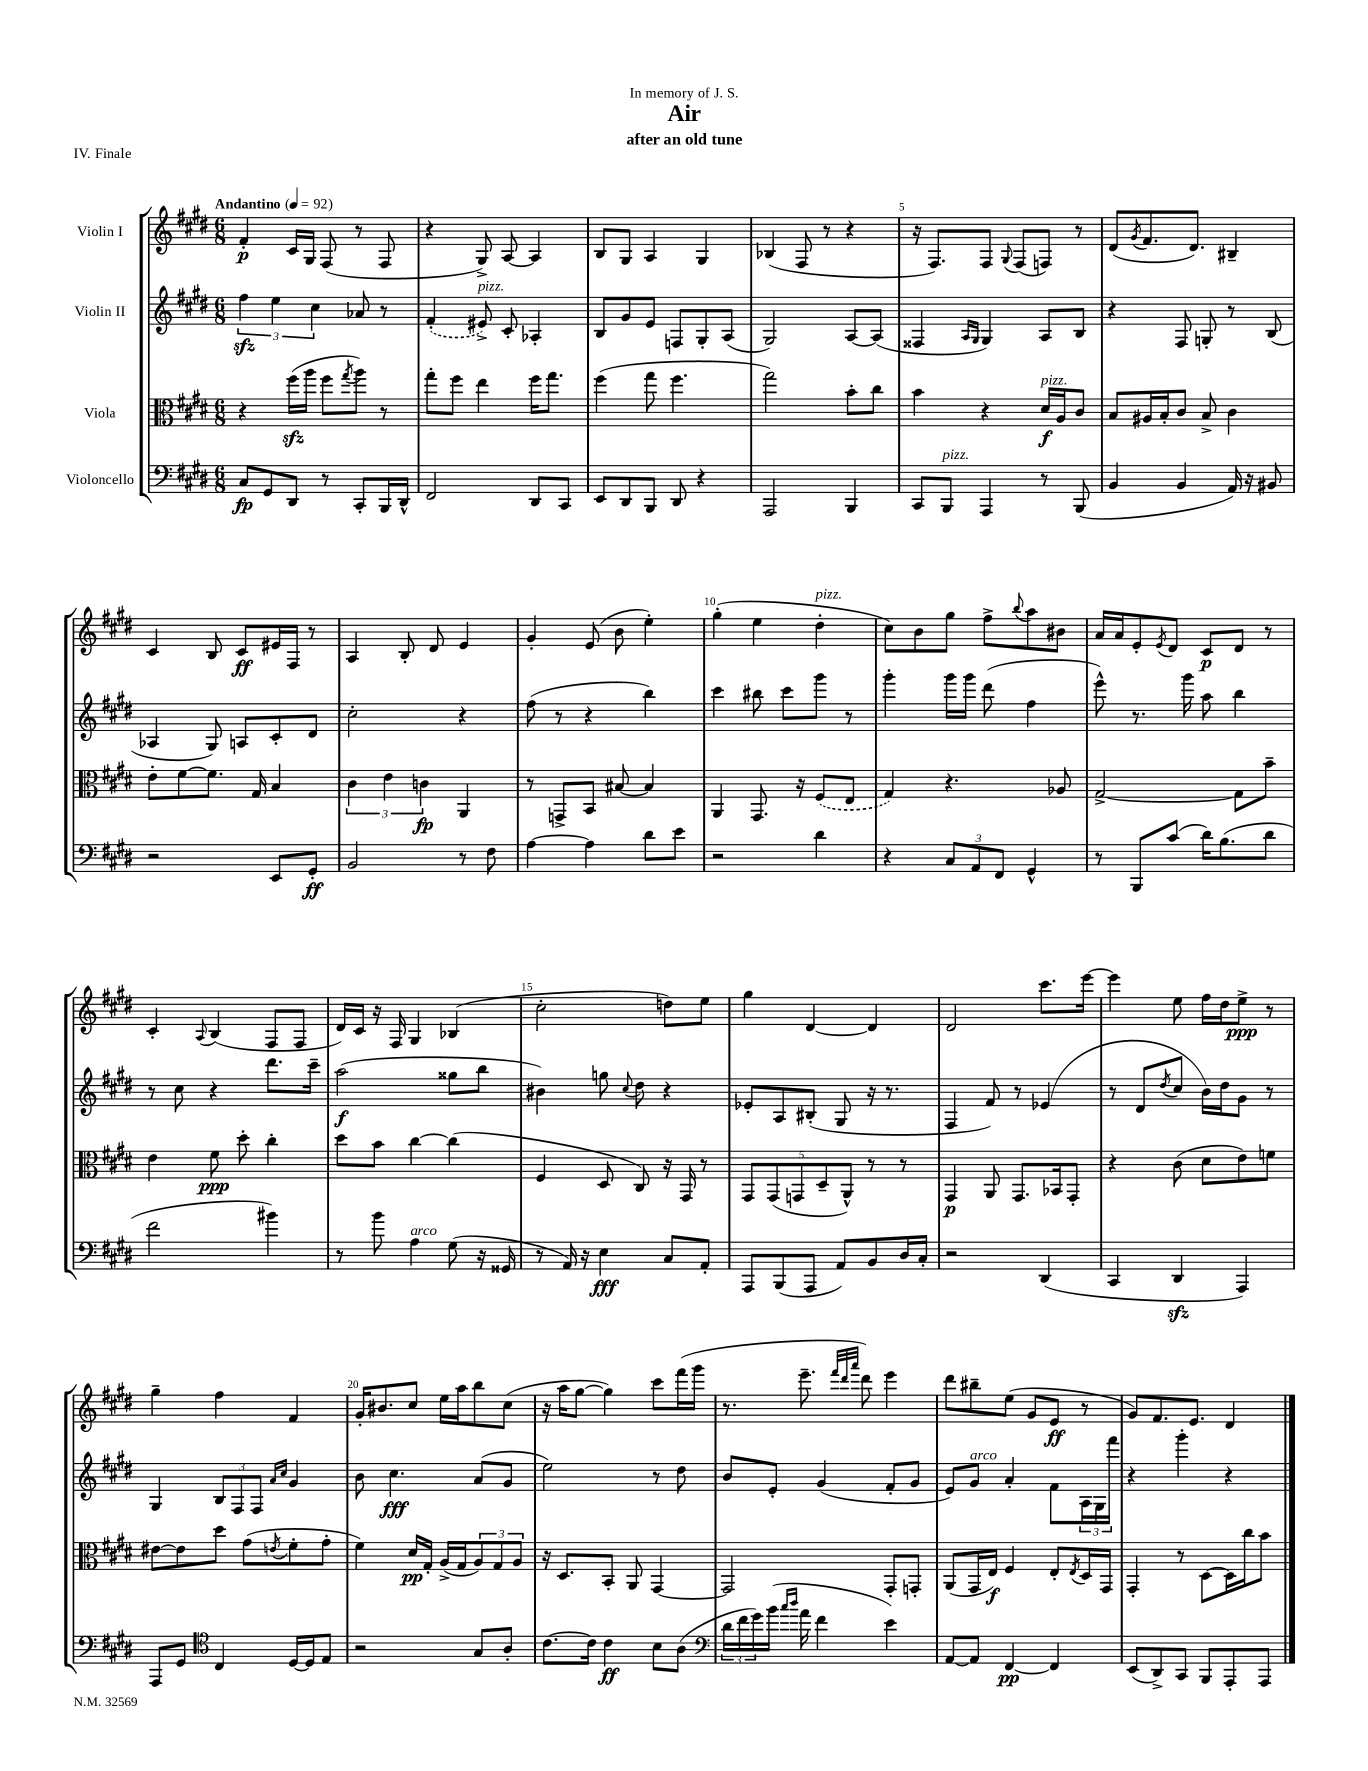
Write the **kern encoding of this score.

**kern	**dynam	**kern	**dynam	**kern	**dynam	**kern	**dynam
*part4	*part4	*part3	*part3	*part2	*part2	*part1	*part1
*staff4	*staff4	*staff3	*staff3	*staff2	*staff2	*staff1	*staff1
*I"Violoncello	*	*I"Viola	*	*I"Violin II	*	*I"Violin I	*
*clefF4	*	*clefC3	*	*clefG2	*	*clefG2	*
*k[f#c#g#d#]	*	*k[f#c#g#d#]	*	*k[f#c#g#d#]	*	*k[f#c#g#d#]	*
*M6/8	*	*M6/8	*	*M6/8	*	*M6/8	*
*MM92	*	*MM92	*	*MM92	*	*MM92	*
=1	=1	=1	=1	=1	=1	=1	=1
!	!	!	!	!	!	!LO:TX:a:B:t=Andantino	!
8C#/L	fp	4r	.	6ff#zz\	.	4f#'/	p
8GG#/	.	.	.	.	.	.	.
.	.	.	.	6ee\	.	.	.
8DD#/J	.	(16ff#zz\LL	.	.	.	16c#/LL	.
.	.	16aa\JJ	.	.	.	16G#/JJ	.
.	.	.	.	6cc#\	.	.	.
8r	.	8ff#\L	.	.	.	(8F#/	.
.	.	8qgg#/	.	.	.	.	.
8CC#'/L	.	8aa\J)	.	8a-X/	.	8r	.
16BBB/L	.	8r	.	8r	.	8F#/	.
16DD#^^/JJ	.	.	.	.	.	.	.
=2	=2	=2	=2	=2	=2	=2	=2
2FF#/	.	8gg#'\L	.	(4f#'/	.	4r	.
.	.	8ff#\J	.	.	.	.	.
!	!	!	!	!LO:TX:a:i:t=pizz.	!	!	!
.	.	4ee\	.	8e#X^/)	.	8G#^/)	.
.	.	.	.	8c#'/	.	[8A/	.
8DD#/L	.	16ff#\KL	.	4A-X'/	.	4A/]	.
.	.	8.gg#\J	.	.	.	.	.
8CC#/J	.	.	.	.	.	.	.
=3	=3	=3	=3	=3	=3	=3	=3
8EE/L	.	(4ff#\	.	8B/L	.	8B/L	.
8DD#/	.	.	.	8g#/	.	8G#/J	.
8BBB/J	.	8gg#\	.	8e/J	.	4A/	.
8DD#/	.	4.ff#\	.	8Fn/L	.	.	.
4r	.	.	.	8G#'/	.	4G#/	.
.	.	.	.	(8A/J	.	.	.
=4	=4	=4	=4	=4	=4	=4	=4
2AAA/	.	2gg#\)	.	2G#/)	.	(4B-X/	.
.	.	.	.	.	.	8F#/	.
.	.	.	.	.	.	8r	.
4BBB/	.	8b'\L	.	[8A/L	.	4r	.
.	.	8cc#\J	.	(8A/J]	.	.	.
=5	=5	=5	=5	=5	=5	=5	=5
8CC#/L	.	4b\	.	4F##X/	.	16r	.
.	.	.	.	.	.	8.F#/L)	.
!LO:TX:a:i:t=pizz.	!	!	!	!	!	!	!
8BBB/J	.	.	.	.	.	.	.
.	.	.	.	16qqA/LL	.	.	.
.	.	.	.	16qqG#/JJ	.	.	.
4AAA/	.	4r	.	4G#/)	.	8F#/J	.
.	.	.	.	.	.	8qqG#/	.
.	.	.	.	.	.	(8F#/L	.
!	!	!LO:TX:a:i:t=pizz.	!	!	!	!	!
8r	.	16d#/LL	f	8A/L	.	8Fn/J)	.
.	.	16A/J	.	.	.	.	.
(8BBB/	.	8c#/J	.	8B/J	.	8r	.
=6	=6	=6	=6	=6	=6	=6	=6
4BB/	.	8B/L	.	4r	.	(8d#/L	.
.	.	.	.	.	.	8qg#/	.
.	.	16A#X/L	.	.	.	8.f#/	.
.	.	16B'/J	.	.	.	.	.
4BB/	.	8c#/J	.	8F#/	.	.	.
.	.	.	.	.	.	8.d#/J)	.
.	.	8B^/	.	8Gn'/	.	.	.
16AA/)	.	4c#\	.	8r	.	4B#X~/	.
16r	.	.	.	.	.	.	.
8BB#X/	.	.	.	(8B/	.	.	.
!!LO:LB:g=z
=7	=7	=7	=7	=7	=7	=7	=7
2r	.	8e'\L	.	4A-X/	.	4c#/	.
.	.	[8f#\	.	.	.	.	.
.	.	8.f#\J]	.	8G#/)	.	8B/	.
.	.	.	.	8An/L	.	8c#/L	ff
.	.	16G#/	.	.	.	.	.
8EE/L	.	4B/	.	8c#'/	.	16e#X/L	.
.	.	.	.	.	.	16F#/JJ	.
8GG#'/J	ff	.	.	8d#/J	.	8r	.
=8	=8	=8	=8	=8	=8	=8	=8
2BB/	.	6c#\	.	2cc#'\	.	4A/	.
.	.	6e\	.	.	.	.	.
.	.	.	.	.	.	8B'/	.
.	.	6cn\	fp	.	.	.	.
.	.	.	.	.	.	8d#/	.
8r	.	4AA/	.	4r	.	4e/	.
8F#\	.	.	.	.	.	.	.
=9	=9	=9	=9	=9	=9	=9	=9
[4A\	.	8r	.	(8ff#\	.	4g#'/	.
.	.	8GGn^/L	.	8r	.	.	.
4A\]	.	8BB/J	.	4r	.	(8e/	.
.	.	[8B#X/	.	.	.	8b\	.
8d#\L	.	4B#/]	.	4bb\)	.	4ee'\)	.
8e\J	.	.	.	.	.	.	.
=10	=10	=10	=10	=10	=10	=10	=10
2r	.	4AA/	.	4ccc#\	.	(4gg#'\	.
.	.	8.GG#/	.	8bb#X\	.	4ee\	.
.	.	.	.	8ccc#\L	.	.	.
.	.	16r	.	.	.	.	.
!	!	!	!	!	!	!LO:TX:a:i:t=pizz.	!
4d#\	.	(8F#/L	.	8ggg#\J	.	4dd#'\	.
.	.	8E/J	.	8r	.	.	.
=11	=11	=11	=11	=11	=11	=11	=11
4r	.	4G#/)	.	4ggg#'\	.	8cc#\L)	.
.	.	.	.	.	.	8b\	.
12C#/L	.	4.r	.	16ggg#\LL	.	8gg#\J	.
.	.	.	.	16ggg#\JJ	.	.	.
12AA/	.	.	.	.	.	.	.
.	.	.	.	(8ddd#\	.	8ff#^\L	.
12FF#/J	.	.	.	.	.	.	.
.	.	.	.	.	.	8qqbb/	.
4GG#^^/	.	.	.	4ff#\	.	8aa\	.
.	.	8A-X/	.	.	.	8b#X\J	.
=12	=12	=12	=12	=12	=12	=12	=12
8r	.	[2G#^/	.	8eee^^\)	.	16a/LL	.
.	.	.	.	.	.	16a/J	.
8BBB/L	.	.	.	8.r	.	8e'/	.
.	.	.	.	.	.	8qe/	.
(8c#/J	.	.	.	.	.	8d#/J	.
.	.	.	.	16ggg#\	.	.	.
16d#\KL)	.	.	.	8aa\	.	8c#/L	p
(8.B\	.	.	.	.	.	.	.
.	.	8G#\L]	.	4bb\	.	8d#/J	.
8d#\J	.	8b~\J	.	.	.	8r	.
!!LO:LB:g=z
=13	=13	=13	=13	=13	=13	=13	=13
2f#\	.	4e\	.	8r	.	4c#'/	.
.	.	.	.	8cc#\	.	.	.
.	.	.	.	.	.	8qqA/	.
.	.	8f#\	ppp	4r	.	(4B/	.
.	.	8dd#'\	.	.	.	.	.
4b#X\)	.	4cc#'\	.	8.ddd#\L	.	8F#/L	.
.	.	.	.	.	.	8F#/J	.
.	.	.	.	16ccc#~\Jk	.	.	.
=14	=14	=14	=14	=14	=14	=14	=14
8r	.	8dd#\L	.	(2aa\	f	16d#/LL)	.
.	.	.	.	.	.	16c#/JJ	.
8b\	.	8b\J	.	.	.	16r	.
.	.	.	.	.	.	16F#/	.
!LO:TX:a:i:t=arco	!	!	!	!	!	!	!
4A\	.	[4cc#\	.	.	.	4G#/	.
(8G#\	.	(4cc#\]	.	8gg##X\L	.	(4B-X/	.
16r	.	.	.	8bb\J	.	.	.
16GG##X/	.	.	.	.	.	.	.
=15	=15	=15	=15	=15	=15	=15	=15
8r	.	4F#/	.	4b#X\)	.	2cc#'\	.
16AA/)	.	.	.	.	.	.	.
16r	.	.	.	.	.	.	.
4E\	fff	8D#/	.	8ggn\	.	.	.
.	.	.	.	8qqcc#/	.	.	.
.	.	8C#/)	.	8dd#\	.	.	.
8C#/L	.	16r	.	4r	.	8ddn\L)	.
.	.	16GG#/	.	.	.	.	.
8AA'/J	.	8r	.	.	.	8ee\J	.
=16	=16	=16	=16	=16	=16	=16	=16
8AAA/L	.	10GG#/L	.	8e-X'/L	.	4gg#\	.
.	.	(10GG#/	.	.	.	.	.
(8BBB/	.	.	.	8A/	.	.	.
.	.	10GGn/	.	.	.	.	.
8AAA/J	.	.	.	(8B#X'/J	.	[4d#/	.
.	.	10D#~/	.	.	.	.	.
8AA/L)	.	.	.	8G#/	.	.	.
.	.	10AA^^/J)	.	.	.	.	.
8BB/	.	8r	.	16r	.	4d#/]	.
.	.	.	.	8.r	.	.	.
16D#/L	.	8r	.	.	.	.	.
16C#'/JJ	.	.	.	.	.	.	.
=17	=17	=17	=17	=17	=17	=17	=17
2r	.	4GG#/	p	4F#/	.	2d#/	.
.	.	8AA/	.	8f#/)	.	.	.
.	.	8.GG#/L	.	8r	.	.	.
(4DD#/	.	.	.	(4e-X/	.	8.ccc#\L	.
.	.	16BB-X/k	.	.	.	.	.
.	.	8GG#'/J	.	.	.	.	.
.	.	.	.	.	.	[16eee\Jk	.
=18	=18	=18	=18	=18	=18	=18	=18
4CC#/	.	4r	.	8r	.	4eee\]	.
.	.	.	.	8d#/L	.	.	.
.	.	.	.	8qdd#/	.	.	.
4DD#zz/	.	(8c#\	.	8cc#/J	.	8ee\	.
.	.	8d#\L	.	16b\LL)	.	16ff#\LL	.
.	.	.	.	16dd#\J	.	16dd#\J	.
4AAA/)	.	8e\)	.	8g#\J	.	8ee^\J	ppp
.	.	8fn\J	.	8r	.	8r	.
!!LO:LB:g=z
=19	=19	=19	=19	=19	=19	=19	=19
8AAA/L	.	[8e#X\L	.	4G#/	.	4gg#~\	.
8GG#/J	.	8e#\]	.	.	.	.	.
*clefC4	*	*	*	*	*	*	*
4C#/	.	8dd#\J	.	12B/L	.	4ff#\	.
.	.	.	.	12F#/	.	.	.
.	.	(8g#\L	.	.	.	.	.
.	.	.	.	12F#/J	.	.	.
.	.	.	.	16qqa/LL	.	.	.
.	.	8qen/	.	16qqcc#/JJ	.	.	.
[16D#/LL	.	8f#'\	.	4g#/	.	4f#/	.
16D#/J]	.	.	.	.	.	.	.
8E/J	.	8g#'\J	.	.	.	.	.
=20	=20	=20	=20	=20	=20	=20	=20
2r	.	4f#\)	.	8b\	.	16g#'/KL	.
.	.	.	.	.	.	8.b#X/	.
.	.	.	.	4.cc#\	fff	.	.
.	.	16d#/LL	pp	.	.	8cc#/J	.
.	.	16G#'/JJ	.	.	.	.	.
.	.	(16A^/LL	.	.	.	16ee\LL	.
.	.	16G#/J	.	.	.	16aa\J	.
8G#/L	.	12A/)	.	(8a/L	.	8bb\	.
.	.	12G#/	.	.	.	.	.
8A'/J	.	.	.	8g#/J	.	(8cc#\J	.
.	.	12A/J	.	.	.	.	.
=21	=21	=21	=21	=21	=21	=21	=21
[8.c#\L	.	16r	.	2ee\)	.	16r	.
.	.	8.D#/L	.	.	.	16aa\KL	.
.	.	.	.	.	.	[8gg#\J	.
16c#\Jk]	.	.	.	.	.	.	.
4c#\	ff	8BB'/J	.	.	.	4gg#\])	.
.	.	8AA/	.	.	.	.	.
8B\L	.	[4GG#/	.	8r	.	8ccc#\L	.
(8A\J	.	.	.	8dd#\	.	(16fff#\L	.
.	.	.	.	.	.	16ggg#\JJ	.
=22	=22	=22	=22	=22	=22	=22	=22
*clefF4	*	*	*	*	*	*	*
24d#\LL	.	2GG#/]	.	8b/L	.	8.r	.
24f#\	.	.	.	.	.	.	.
24g#\)	.	.	.	.	.	.	.
(16b\JJ	.	.	.	8e'/J	.	.	.
16qqcc#/LL	.	.	.	.	.	.	.
16qqdd#/JJ	.	.	.	.	.	.	.
16a\	.	.	.	.	.	8.eee~\	.
4f#\	.	.	.	(4g#/	.	.	.
.	.	.	.	.	.	32qqfff#/LLL	.
.	.	.	.	.	.	32qqddd#/	.
.	.	.	.	.	.	32qqaaa/JJJ	.
.	.	.	.	.	.	8ddd#\)	.
4e\)	.	8GG#'/L	.	8f#'/L	.	4eee\	.
.	.	8GGn'/J	.	8g#/J	.	.	.
=23	=23	=23	=23	=23	=23	=23	=23
[8AA/L	.	(8AA/L	.	8e/L)	.	8ddd#\L	.
!	!	!	!	!LO:TX:a:i:t=arco	!	!	!
8AA/J]	.	16GG#/L	.	8g#/J	.	8bb#X~\	.
.	.	16E/JJ)	f	.	.	.	.
[4FF#/	pp	4F#/	.	4a'/	.	(8ee\J	.
.	.	.	.	.	.	8g#/L	.
4FF#/]	.	8E'/L	.	8f#\L	.	8e/J	ff
.	.	8qE/	.	.	.	.	.
.	.	16D#/L	.	24A\L	.	8r	.
.	.	.	.	24G#\	.	.	.
.	.	16GG#/JJ	.	.	.	.	.
.	.	.	.	24fff#\JJ	.	.	.
=24	=24	=24	=24	=24	=24	=24	=24
(8EE/L	.	4GG#'/	.	4r	.	8g#/L)	.
8DD#^/)	.	.	.	.	.	8.f#/	.
8CC#/J	.	8r	.	4ggg#'\	.	.	.
.	.	.	.	.	.	8.e/J	.
8BBB/L	.	[8D#\L	.	.	.	.	.
8AAA'/	.	16D#\L]	.	4r	.	4d#/	.
.	.	16cc#\J	.	.	.	.	.
8AAA/J	.	8b\J	.	.	.	.	.
==	==	==	==	==	==	==	==
*-	*-	*-	*-	*-	*-	*-	*-
